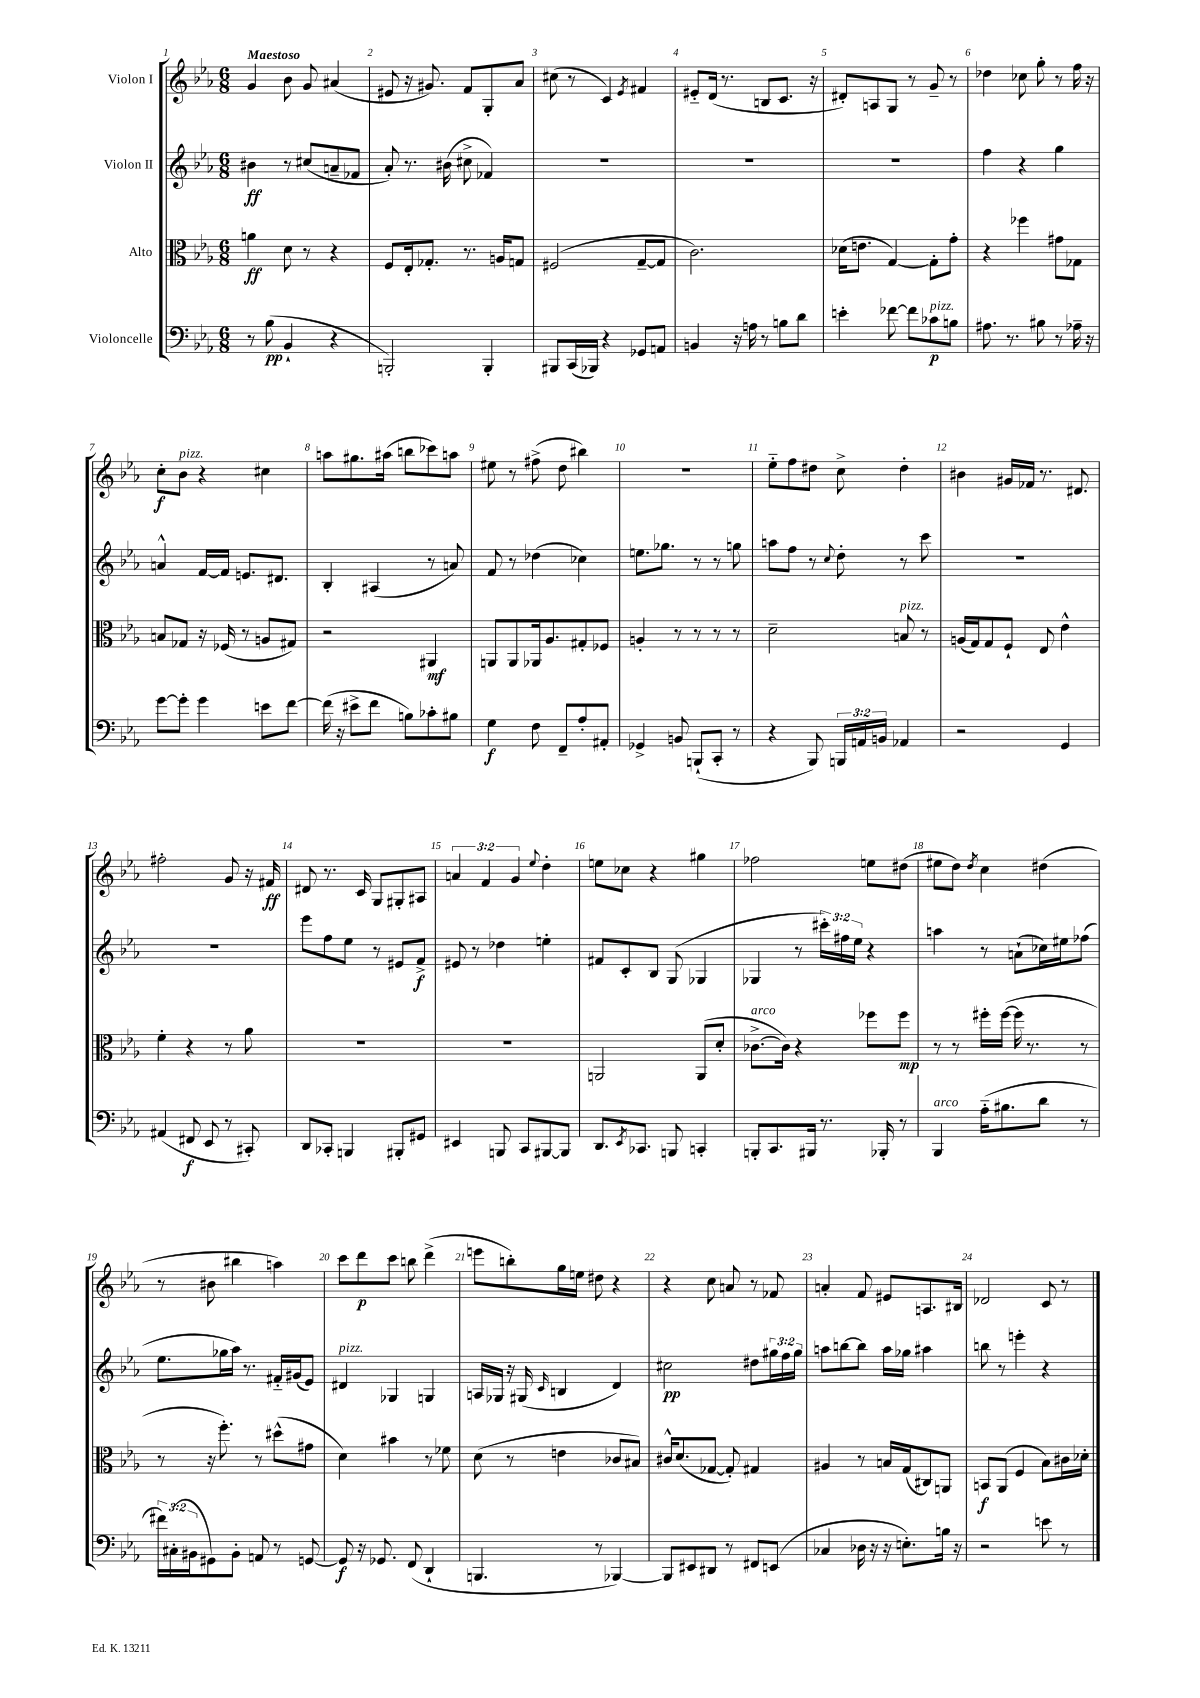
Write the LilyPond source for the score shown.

<<
\new StaffGroup <<
\new Staff = "s0" \with { instrumentName = "Violon I" } {
    \clef treble \key ees \major \numericTimeSignature \time 6/8 \override Staff.TupletNumber.text = #tuplet-number::calc-fraction-text \tempo "Maestoso"
    g'4 bes'8 g'8 ais'4( |
    eis'8 r16 gis'8.) f'8 g8-. aes'8 |
    cis''8( r8 c'4) \acciaccatura { ees'8 } fis'4 |
    eis'8-_ d'16( r8. b8 c'8. r16 |
    dis'8-.) a8 g8 r8 g'8-- r8 |
    des''4 ces''8 g''8-. r8 f''16 r16 |
    c''8-.\f bes'8^\markup { \italic "pizz." } r4 cis''4 |
    a''8 gis''8. ais''16( b''8 ces'''8) a''8 |
    eis''8 r8 fis''8->( d''8 bis''4) |
    R2. |
    ees''8-_ f''8 dis''8 c''8-> dis''4-. |
    bis'4 gis'16 fes'16 r8. dis'8. |
    fis''2-. g'8 r16 fis'16\ff |
    dis'8 r8. c'16 g8 gis8-. ais8 |
    \tuplet 3/2 { a'4 f'4 g'4 } \appoggiatura { ees''8 } d''4-. |
    e''8 ces''8 r4 gis''4 |
    fes''2 e''8 dis''8( |
    eis''8 d''8) \acciaccatura { d''8 } c''4 dis''4( |
    r8 bis'8 bis''4 a''4) |
    c'''8 d'''8\p c'''8 b''8 d'''4->( |
    e'''8 b''8-.) g''16 e''16 dis''8 r4 |
    r4 c''8 a'8 r8 fes'8 |
    a'4-. f'8 eis'8 a8. bis16 |
    des'2 c'8 r8 \bar "|." |
}
\new Staff = "s1" \with { instrumentName = "Violon II" } {
    \clef treble \key ees \major \numericTimeSignature \time 6/8 \override Staff.TupletNumber.text = #tuplet-number::calc-fraction-text
    bis'4\ff r8 cis''8( a'8-- fes'8 |
    aes'8-.) r8. bis'16( cis''8-> fes'4) |
    R2. |
    R2. |
    R2. |
    f''4 r4 g''4 |
    a'4-^ f'16~ f'16 e'8. dis'8. |
    bes4-. ais4( r8 a'8) |
    f'8 r8 des''4( ces''4) |
    e''8. ges''8. r8 r8 g''8 |
    a''8 f''8 r8 \appoggiatura { c''8 } d''8-. r8 c'''8 |
    R2. |
    R2. |
    ees'''8 f''8 ees''8 r8 eis'8 f'8->\f |
    eis'8 r8 des''4 e''4-. |
    fis'8 c'8-. bes8 g8( ges4 |
    ges4 r8 \tuplet 3/2 { cis'''16-.) fis''16 ees''16 } r4 |
    a''4 r8 a'8-!( ces''16) eis''16 fes''8( |
    ees''8. ges''16 aes''16) r8. fis'16-_ gis'16( ees'8) |
    dis'4^\markup { \italic "pizz." } ges4 g4 |
    a16 ges16 r16 gis16( \grace { c'16 } b4 d'4) |
    cis''2\pp dis''8 \tuplet 3/2 { gis''16 f''16 gis''16 } |
    a''8 b''8~ b''8 a''16 ges''16 ais''4 |
    b''8 r8 e'''4-. r4 \bar "|." |
}
\new Staff = "s2" \with { instrumentName = "Alto" } {
    \clef alto \key ees \major \numericTimeSignature \time 6/8
    a'4\ff d'8 r8 r4 |
    f8 ees16-. ges8.-. r8. a16 g8 |
    fis2( g8~-- g8 |
    c'2.) |
    des'16( e'8. g4~) g8-. g'8-. |
    r4 fes''4 gis'8 ges8 |
    b8 ges8 r16 fes16( r8 a8 gis8) |
    r2 ais,4\mf |
    a,8 a,8 aes,16 aes8. gis8-. fes8 |
    a4-. r8 r8 r8 r8 |
    d'2-- b8^\markup { \italic "pizz." } r8 |
    a16( g16) g8 f8-! ees8 ees'4-^ |
    f'4-. r4 r8 aes'8 |
    R2. |
    R2. |
    a,2 a,8( d'8-. |
    ces'8.~->^\markup { \italic "arco" } ces'16) r4 fes''8 fes''8\mp |
    r8 r8 fis''16-. fis''16~( fis''16 r8. r8 |
    r8 r16 f''8.-.) r8 dis''8-^( gis'8 |
    d'4) bis'4 r8 fes'8 |
    d'8( r8 e'4 ces'8 bis8) |
    cis'16-^ d'8.( ges8~ ges8-.) gis4 |
    ais4 r8 b16 g16( cis8) a,8 |
    b,8\f aes,8( f4 bes8) cis'16 des'16-. \bar "|." |
}
\new Staff = "s3" \with { instrumentName = "Violoncelle" } {
    \clef bass \key ees \major \numericTimeSignature \time 6/8 \override Staff.TupletNumber.text = #tuplet-number::calc-fraction-text
    r8 bes8\pp( bes,4-! r4 |
    b,,2-.) b,,4-. |
    bis,,8 c,16( bes,,16) r4 ges,8 a,8 |
    b,4 r16 a16 r8 b8 d'8 |
    e'4-. fes'8~ fes'8 ces'8\p^\markup { \italic "pizz." } b8 |
    ais8. r8. bis8 r8 aes16-- r16 |
    g'8~ g'8-. g'4 e'8 f'8~ |
    f'16( r16 eis'8-> f'8 b8) ces'8-. bis8 |
    g4\f f8 f,8-- aes8-. ais,8-. |
    ges,4-> b,8 b,,8-!( c,8-. r8 |
    r4 bes,,8) \tuplet 3/2 { b,,16 a,16 b,16 } aes,4 |
    r2 g,4 |
    ais,4( fis,8\f ees,8 r8 cis,8-.) |
    d,8 ces,8-. b,,4 bis,,8-. gis,8 |
    eis,4 b,,8 c,8 bis,,8~ bis,,8 |
    d,8. \acciaccatura { ees,8 } ces,8. b,,8 c,4-. |
    b,,8-. c,8. bis,,16 r8. bes,,16-. r8 |
    bes,,4^\markup { \italic "arco" } aes16-_( bis8. d'8 r8 |
    \tuplet 3/2 { fis'16) cis16-.( bis,16 } gis,8) bis,8-. a,8 r8 g,8~ |
    g,8\f r16 ges,8. f,8( d,4-! |
    b,,4. r8 bes,,4~) |
    bes,,8 eis,8 dis,8 r8 fis,8 e,8( |
    ces4 des16 r16 r16 e8.-.) b16 r16 |
    r2 e'8 r8 \bar "|." |
}
>>
>>
\layout { \context { \Score \override BarNumber.break-visibility = ##(#f #t #t) barNumberVisibility = #all-bar-numbers-visible } }
